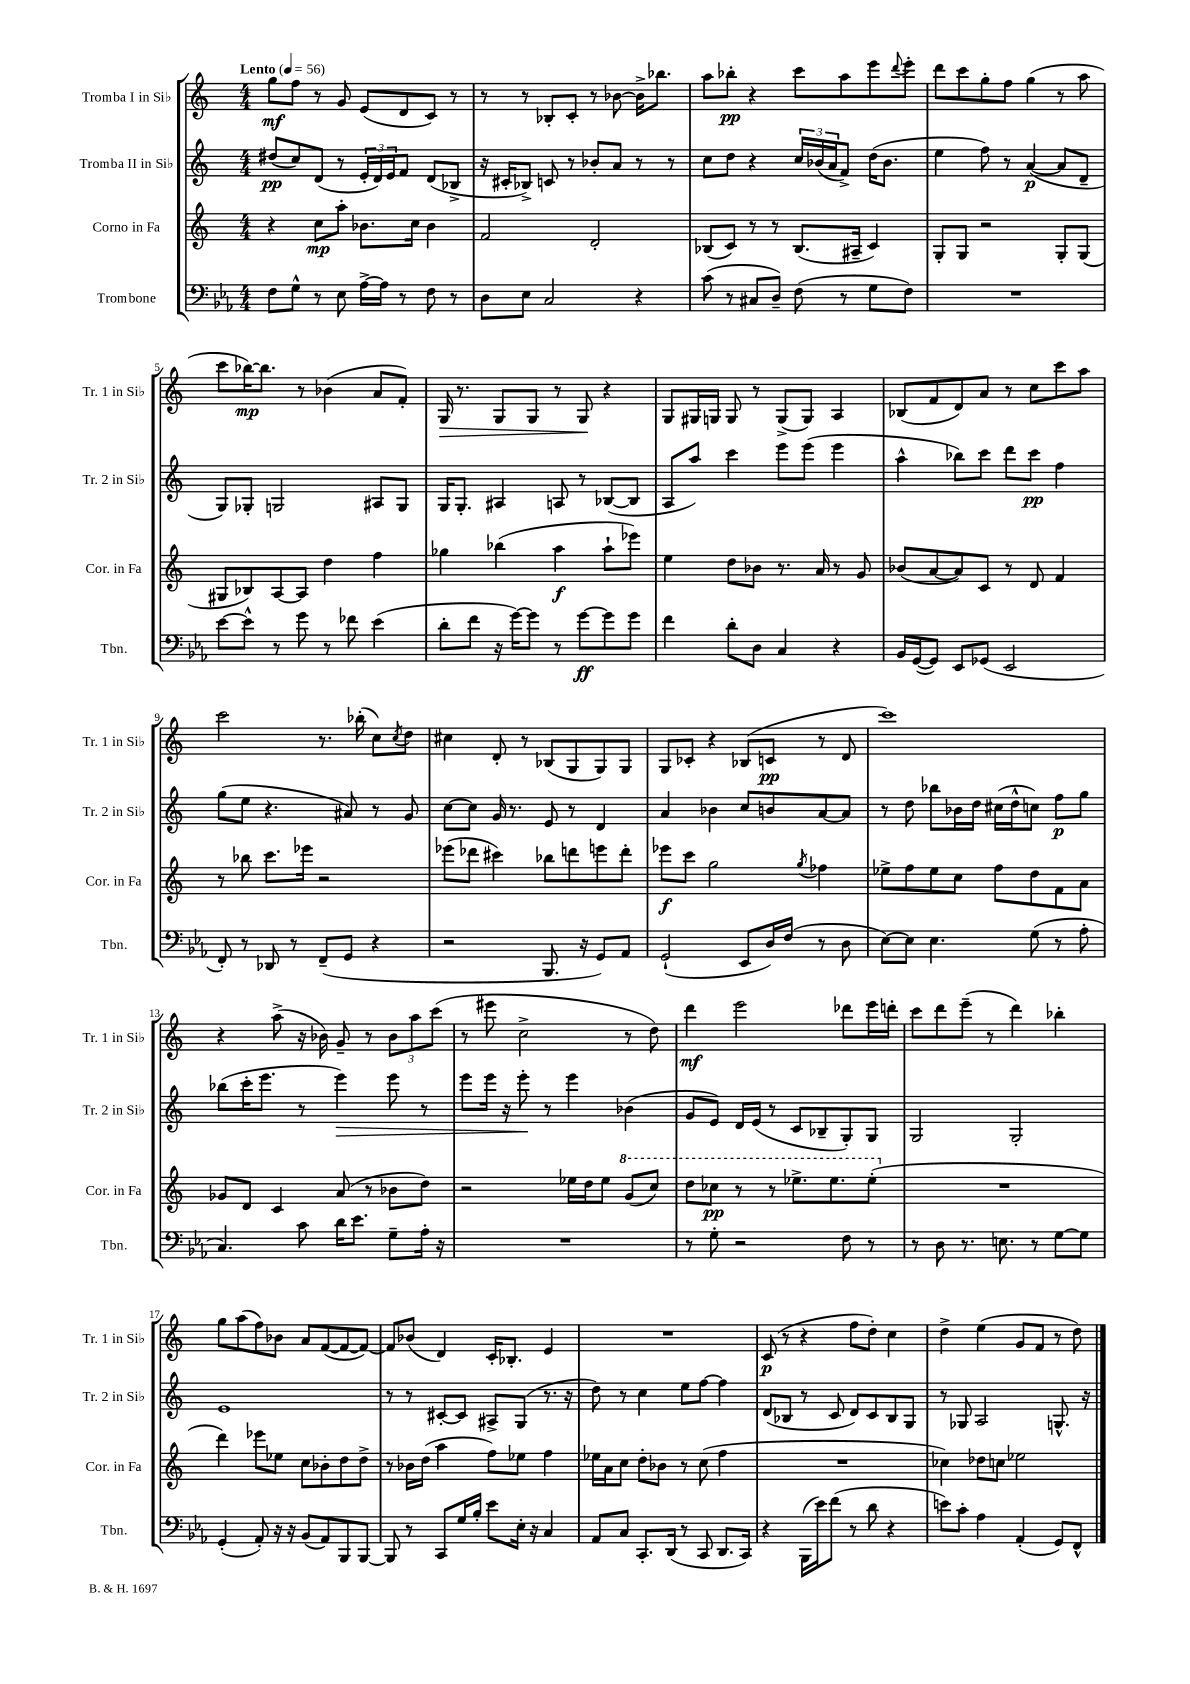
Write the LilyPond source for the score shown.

<<
\new StaffGroup <<
\new Staff = "s0" \with { instrumentName = "Tromba I in Sib" shortInstrumentName = "Tr. 1 in Sib" } {
    \clef treble \key c \major \numericTimeSignature \time 4/4 \tempo "Lento" 4 = 56
    g''8\mf f''8 r8 g'8 e'8( d'8 c'8) r8 |
    r8 r8 bes8-. c'8-. r8 bes'8~ bes'16-> bes''8. |
    a''8 bes''8-.\pp r4 c'''8 a''8 e'''8 \appoggiatura { d'''8 } e'''8-. |
    d'''8 c'''8 g''8-. f''8 g''4( r8 a''8 |
    c'''8 bes''16~\mp) bes''8. r8 bes'4( a'8 f'8-.) |
    g16\> r8. g8 g8 r8 g8\! r4 |
    g8 gis16 g16 g8 r8 g8->( g8) a4 |
    bes8( f'8 d'8) a'8 r8 c''8 c'''8 a''8 |
    c'''2 r8. bes''16-.( c''8) \acciaccatura { c''8 } d''8 |
    cis''4 d'8-. r8 bes8( g8 g8) g8 |
    g8 ces'8-. r4 bes8( c'8\pp r8 d'8 |
    c'''1) |
    r4 a''8->( r16 bes'16) g'8-- r8 \tuplet 3/2 { bes'8 a''8 c'''8( } |
    r8 eis'''8 c''2-> r8 d''8) |
    d'''4\mf e'''2 des'''8 e'''16 d'''16-. |
    c'''8 d'''8 e'''8--( r8 d'''4) bes''4-. |
    g''8 a''8( f''8) bes'8 a'8 f'8~( f'8~ f'8~) |
    f'8 bes'8( d'4) c'16-. bes8.-. e'4 |
    R1 |
    c'8\p( r8 r4 f''8 d''8-.) c''4 |
    d''4-> e''4( g'8 f'8 r8 d''8) \bar "|." |
}
\new Staff = "s1" \with { instrumentName = "Tromba II in Sib" shortInstrumentName = "Tr. 2 in Sib" } {
    \clef treble \key c \major \numericTimeSignature \time 4/4
    dis''8\pp( c''8) d'8( r8 \tuplet 3/2 { e'16-. d'16) e'16 } f'8 d'8( bes8-> |
    r16 cis'16-. bes8->) c'8 r8 bes'8-. a'8 r8 r8 |
    c''8 d''8 r4 \tuplet 3/2 { c''16 bes'16( a'16 } f'8->) d''16( bes'8. |
    e''4 f''8) r8 a'4~\p( a'8 d'8-- |
    g8) ges8-. g2 ais8 g8 |
    g16 g8.-. ais4 a8 r8 bes8~( bes8 |
    a8 a''8) c'''4 e'''8 e'''8( e'''4 |
    a''4-^ bes''8) c'''8 d'''8 c'''8\pp f''4 |
    g''8( e''8 r4. ais'8) r8 g'8 |
    c''8~ c''8 g'16 r8. e'8 r8 d'4 |
    a'4 bes'4 c''8 b'8 a'8~ a'8 |
    r8 d''8 bes''8 bes'16 d''16 cis''16( d''16-^ c''8) f''8\p g''8 |
    bes''8( c'''16-. e'''8. r8 e'''4\>) e'''8 r8 |
    e'''8 e'''16 r16 e'''8-.\! r8 e'''4 bes'4( |
    g'8 e'8) d'16 e'16( r8 c'8 bes8-- g8-.) g8 |
    g2 g2-. |
    e'1 |
    r8 r8 cis'8~-. cis'8 ais8-> g8( r8. r16 |
    d''8) r8 c''4 e''8 f''8~ f''4 |
    d'8( bes8 r8 c'8 d'8) c'8 bes8 g8 |
    r8 ges8 a2 g8.-^ r16 \bar "|." |
}
\new Staff = "s2" \with { instrumentName = "Corno in Fa" shortInstrumentName = "Cor. in Fa" } {
    \clef treble \key c \major \numericTimeSignature \time 4/4
    r4 c''8\mp a''8-. bes'8. c''16 bes'4 |
    f'2 d'2-. |
    bes8( c'8) r8 r8 bes8.( ais16-- c'4) |
    g8-. g8 r2 g8-. g8( |
    gis8 bes8) a8~ a8 d''4 f''4 |
    ges''4 bes''4( a''4\f a''8-! ees'''8) |
    e''4 d''8 bes'8 r8. a'16 r8 g'8 |
    bes'8( a'8~ a'8) c'8 r8 d'8 f'4 |
    r8 bes''8 c'''8. ees'''16 r2 |
    ees'''8( des'''8 cis'''4) bes''8 d'''8 e'''8 d'''8-. |
    ees'''8\f c'''8 g''2 \acciaccatura { g''8 } fes''4 |
    ees''8-> f''8 ees''8 c''8 f''8 d''8 f'8 a'8 |
    ges'8 d'8 c'4 a'8( r8 bes'8 d''8) |
    r2 ees''16 d''16 ees''8 \ottava #1 g''8( c'''8) |
    d'''8 ces'''8\pp r8 r8 ees'''8.-> ees'''8. ees'''8-.( \ottava #0 |
    R1 |
    d'''4) ees'''8 ees''8 c''8 bes'8-. d''8 d''8-> |
    r8 bes'16 d''16( a''4 f''8) ees''8 f''4 |
    ees''16 a'16 c''8 d''8-. bes'8 r8 c''8( f''4 |
    R1 |
    ces''4) des''8 c''8 ees''2 \bar "|." |
}
\new Staff = "s3" \with { instrumentName = "Trombone" shortInstrumentName = "Tbn." } {
    \clef bass \key ees \major \numericTimeSignature \time 4/4
    f8 g8-^ r8 ees8 aes16~-> aes16 r8 f8 r8 |
    d8 ees8 c2 r4 |
    c'8( r8 cis8 d8--) f8( r8 g8 f8) |
    R1 |
    ees'8~ ees'8-^ r8 g'8 r8 fes'8 ees'4( |
    d'8-. f'8 r16 g'16~) g'8 r8 g'8~\ff g'8 g'8 |
    f'4 d'8-. d8 c4 r4 |
    bes,16 g,16~( g,8) ees,8 ges,8( ees,2 |
    f,8-.) r8 des,8 r8 f,8--( g,8 r4 |
    r2 bes,,8. r16 g,8) aes,8 |
    g,2-!( ees,8 d16) f16( r8 d8 |
    ees8~) ees8 ees4. g8( r8 aes8-. |
    c4.) c'8 d'16 ees'8. g8-- aes16-. r16 |
    R1 |
    r8 g8-. r2 f8 r8 |
    r8 d8 r8. e8. r8 g8~ g8 |
    g,4-.( aes,8-.) r16 r16 bes,8( aes,8) bes,,8 bes,,8~ |
    bes,,8 r8 c,8 g16 bes16-. ees'8 ees16-. r16 c4 |
    aes,8 c8 c,8.-. d,16( r8 c,8 d,8. c,16) |
    r4 bes,,16( ees'16) f'8( r8 d'8 r4 |
    e'8) c'8-. aes4 aes,4-.( g,8) f,8-^ \bar "|." |
}
>>
>>
